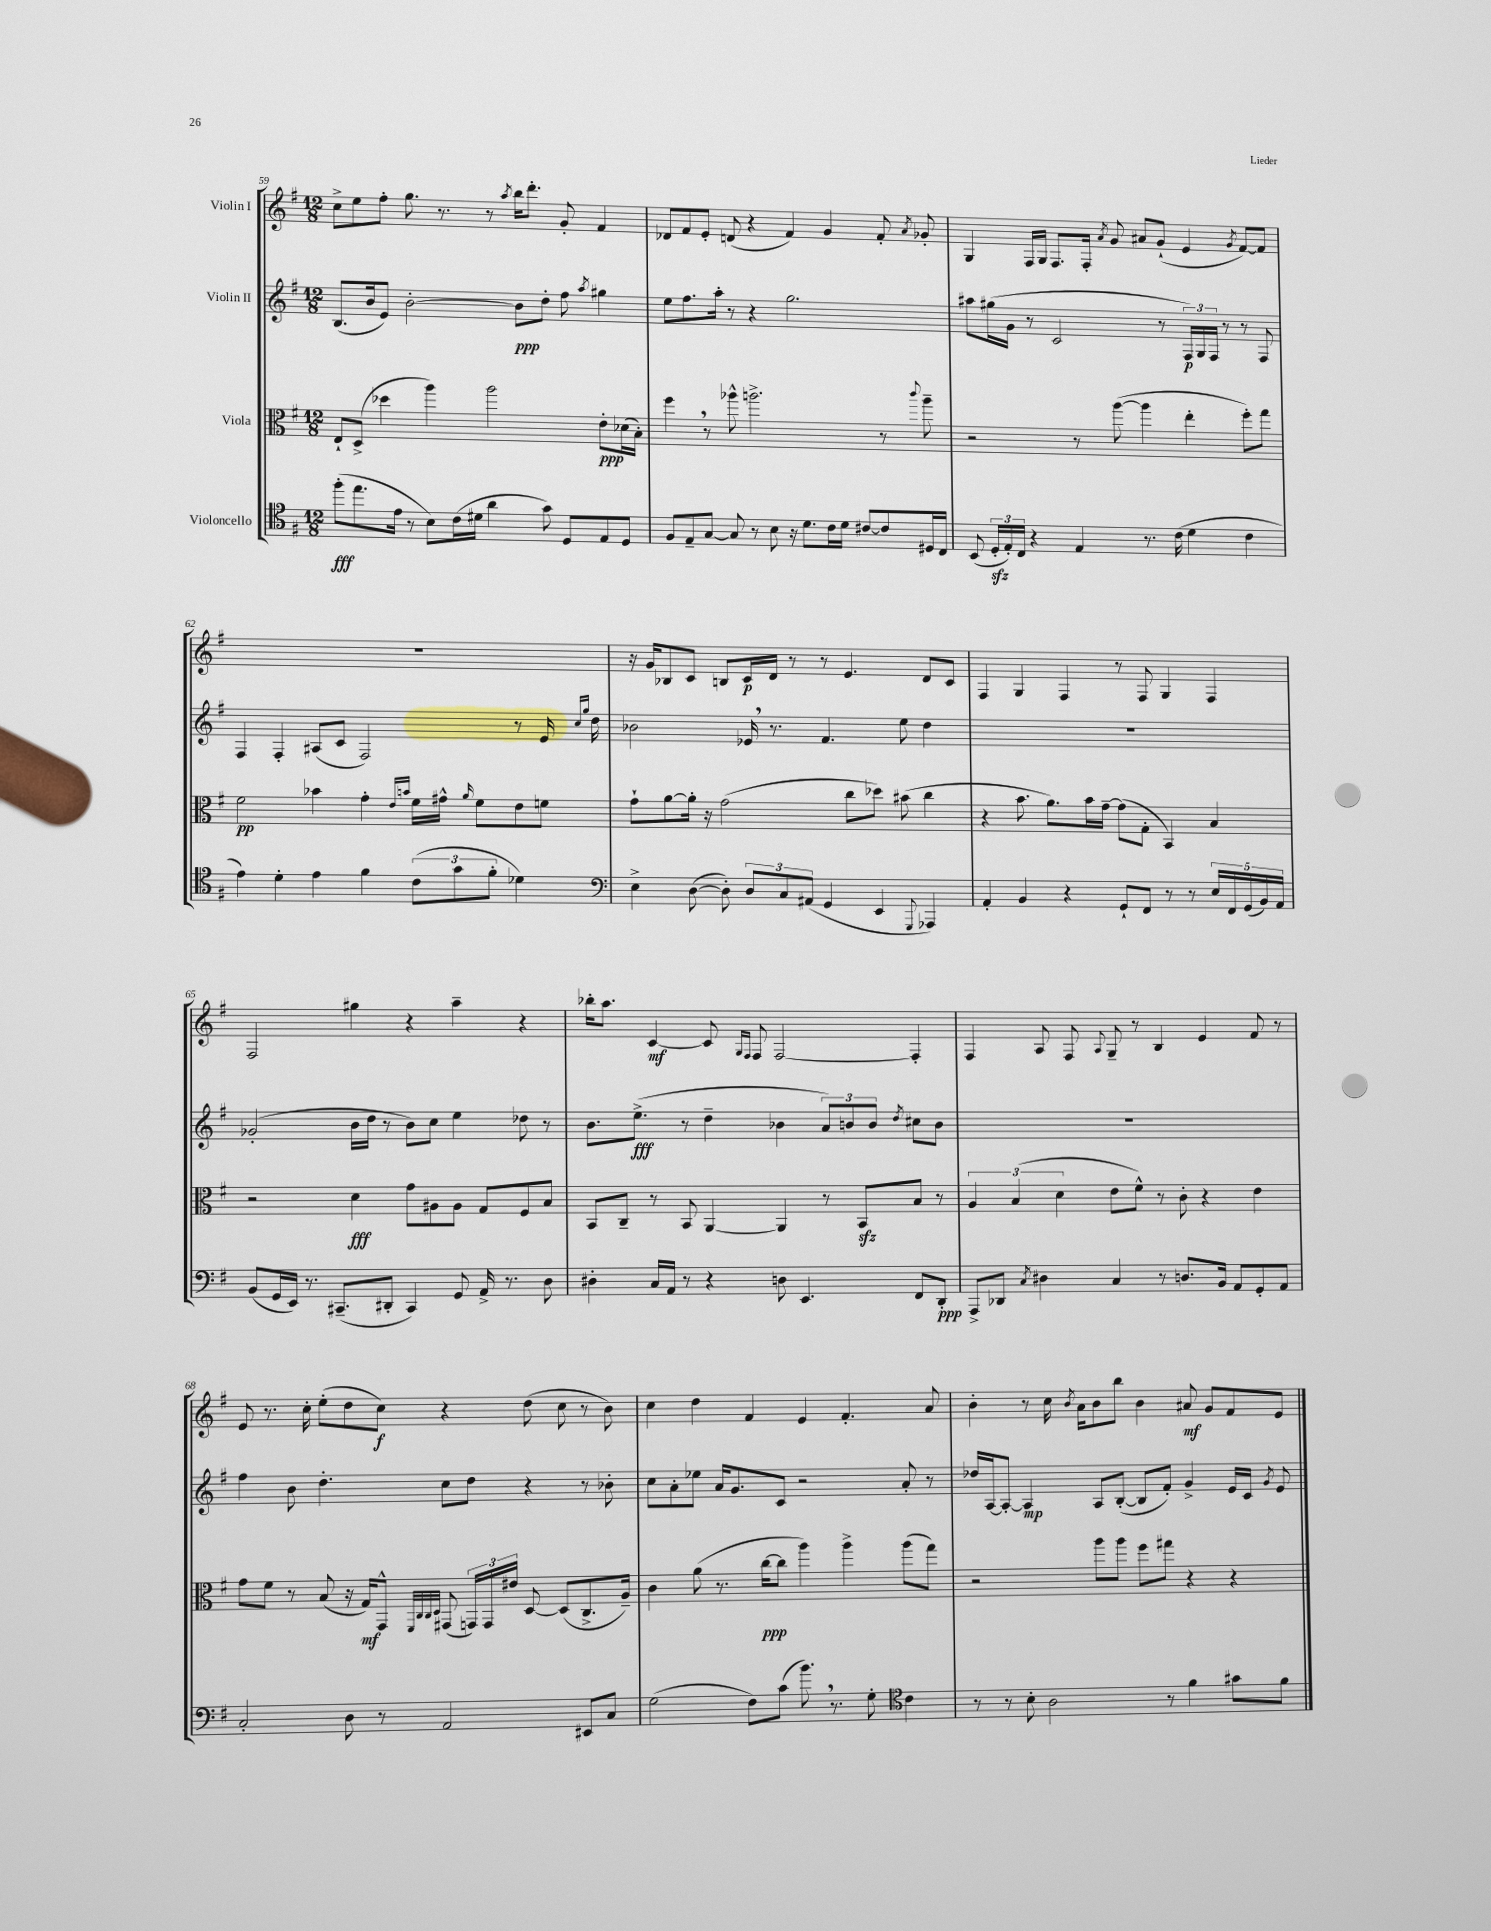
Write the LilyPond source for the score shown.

<<
\new StaffGroup <<
\new Staff = "s0" \with { instrumentName = "Violin I" } {
    \clef treble \key g \major \numericTimeSignature \time 12/8
    \autoBeamOff c''8[-> e''8 fis''8]-. g''8. r8. r8 \acciaccatura { a''8 } b''16[ d'''8.]-. g'8-. fis'4 |
    des'8[ fis'8 e'8]-. d'8( r4 fis'4) g'4 fis'8-. \acciaccatura { a'8 } ges'8-. |
    g4 fis16[ g16] fis8.[ fis16]-. \acciaccatura { a'8 } g'8 ais'8[ g'8]-!( e'4 \acciaccatura { g'8 } fis'8[~) fis'8] |
    R1. |
    r16 g'16[ bes8 c'8] b8[ c'16\p d'16] r8 r8 e'4. d'8[ c'8] |
    fis4 g4 fis4 r8 fis8 g4 fis4 |
    fis2 gis''4 r4 a''4-- r4 |
    bes''16[-. a''8.] c'4~\mf c'8 \grace { g16[ fis16] } fis8 fis2~ fis4-. |
    fis4 a8 fis8 \appoggiatura { a8 } g8-- r8 b4 e'4 fis'8 r8 |
    e'8 r8. c''16-. e''8[-.( d''8 c''8]\f) r4 d''8( c''8 r8 b'8) |
    c''4 d''4 fis'4 e'4 fis'4.-. a'8 |
    b'4-. r8 c''16 \acciaccatura { b'8 } a'16[ b'8 b''8] b'4 ais'8\mf g'8[ fis'8 e'8] \bar "|." |
}
\new Staff = "s1" \with { instrumentName = "Violin II" } {
    \clef treble \key g \major \numericTimeSignature \time 12/8
    \autoBeamOff b8.[( b'16 e'8]) b'2~-. b'8[\ppp d''8]-. fis''8 \acciaccatura { a''8 } gis''4 |
    e''8[ fis''8. a''16]-. r8 r4 g''2. |
    ais''8[ gis''16( g'16] r8 c'2 r8 \tuplet 3/2 { fis16[\p) g16 fis16] } r8 r8 fis8 |
    fis4 fis4-. ais8[( c'8] fis2) r8 e'16 \grace { c''16[ g''16] } d''16 |
    bes'2 ees'16 \breathe r8. fis'4. e''8 d''4 |
    R1. |
    ges'2-.( b'16[ d''16] r8 b'8[) c''8] e''4 des''8 r8 |
    b'8.[ e''8.]->\fff( r8 d''4-- bes'4 \tuplet 3/2 { a'8[) b'8 b'8] } \acciaccatura { d''8 } cis''8[ b'8] |
    R1. |
    fis''4 b'8 d''4.-. c''8[ d''8] r4 r8 bes'8-. |
    c''8[ a'8-. ees''8] a'16[ g'8. c'8] r2 a'8-. r8 |
    des''16[ a16~ a8]~-. a4\mp a8[ b8]~-.( b8[ fis'8]-.) g'4-> e'16[ c'16] \acciaccatura { g'8 } e'8 \bar "|." |
}
\new Staff = "s2" \with { instrumentName = "Viola" } {
    \clef alto \key g \major \numericTimeSignature \time 12/8
    \autoBeamOff e8[-! d8]->( des''4 a''4) a''2 e'8[-.\ppp des'16( b16]-.) |
    fis''4 \breathe r8 aes''8-^ a''2.-> r8 \appoggiatura { c'''8 } a''8-- |
    r2 r8 a''8~( a''4 e''4-. fis''8[-.) g''8] |
    fis'2\pp bes'4 g'4-. \grace { e'16[ b'16] } fis'16[ gis'16]-^ \grace { a'16 } fis'8[ e'8 f'8] |
    g'8[-! a'8~ a'16]-. r16 g'2( c''8[ des''8]) bis'8( c''4 |
    r4 b'8. a'8.[) b'16 g'16]~-- g'8[( g8]-. b,4) b4 |
    r2 d'4\fff g'8[ ais8 ais8] g8[ fis8 b8] |
    b,8[ c8]-- r8 b,8 a,4~ a,4 r8 b,8[\sfz b8] r8 |
    \tuplet 3/2 { a4 b4( d'4 } e'8[ fis'8]-^) r8 c'8-. r4 e'4 |
    g'8[ fis'8] r8 b8( r16 g16[\mf) g,8]-^ \grace { fis,32[ c32 c32 d32] } gis,8( \tuplet 3/2 { g,16[) g,16 eis'16] } d8~ d8[( c8.-> a16]--) |
    c'4 a'8( r8. c''16[~\ppp c''8] a''4) a''4-> a''8[( g''8]) |
    r2 a''8[ a''8] fis''8[ gis''8] r4 r4 \bar "|." |
}
\new Staff = "s3" \with { instrumentName = "Violoncello" } {
    \clef tenor \key g \major \numericTimeSignature \time 12/8
    \autoBeamOff fis''8[-.\fff( e''8. e'16] r8 b8[) c'16( dis'16] a'4 g'8) d8[ e8 d8] |
    fis8[ e8-- g8]~ g8 r8 b8 r16 d'8.[ c'16 d'16] cis'8[~ cis'8 dis16 c16] |
    b,8( \tuplet 3/2 { d16[-.\sfz e16-.) c16] } r4 e4 r8. c'16( d'4 c'4 |
    e'4) d'4-. e'4 fis'4 \tuplet 3/2 { c'8[( g'8 fis'8]-. } des'4) |
    \clef bass e4-> d8~( d8-.) \tuplet 3/2 { d8[ c8 ais,8]( } g,4 e,4 \appoggiatura { g,,8 } aes,,4) |
    a,4-. b,4 r4 g,8[-! fis,8] r8 r8 \tuplet 5/4 { e16[ fis,16 g,16( b,16) a,16] } |
    b,8[( g,16 e,16]) r8. cis,8.[--( dis,8]-. cis,4) g,8 a,16-> r8. d8 |
    dis4-. c16[ a,16] r8 r4 d8 e,4. fis,8[ d,8]-.\ppp |
    a,,8[-> des,8] \acciaccatura { c8 } dis4 c4 r8 d8.[ b,16] a,8[ g,8-. a,8] |
    c2-. d8 r8 a,2 eis,8[ c8] |
    g2( fis8[) c'8]( b'8.) \breathe r8. g8-. \clef tenor c'4 |
    r8 r8 b8-. a2 r8 fis'4 gis'8[ fis'8] \bar "|." |
}
>>
>>
\layout { \context { \Score currentBarNumber = #59 } }
